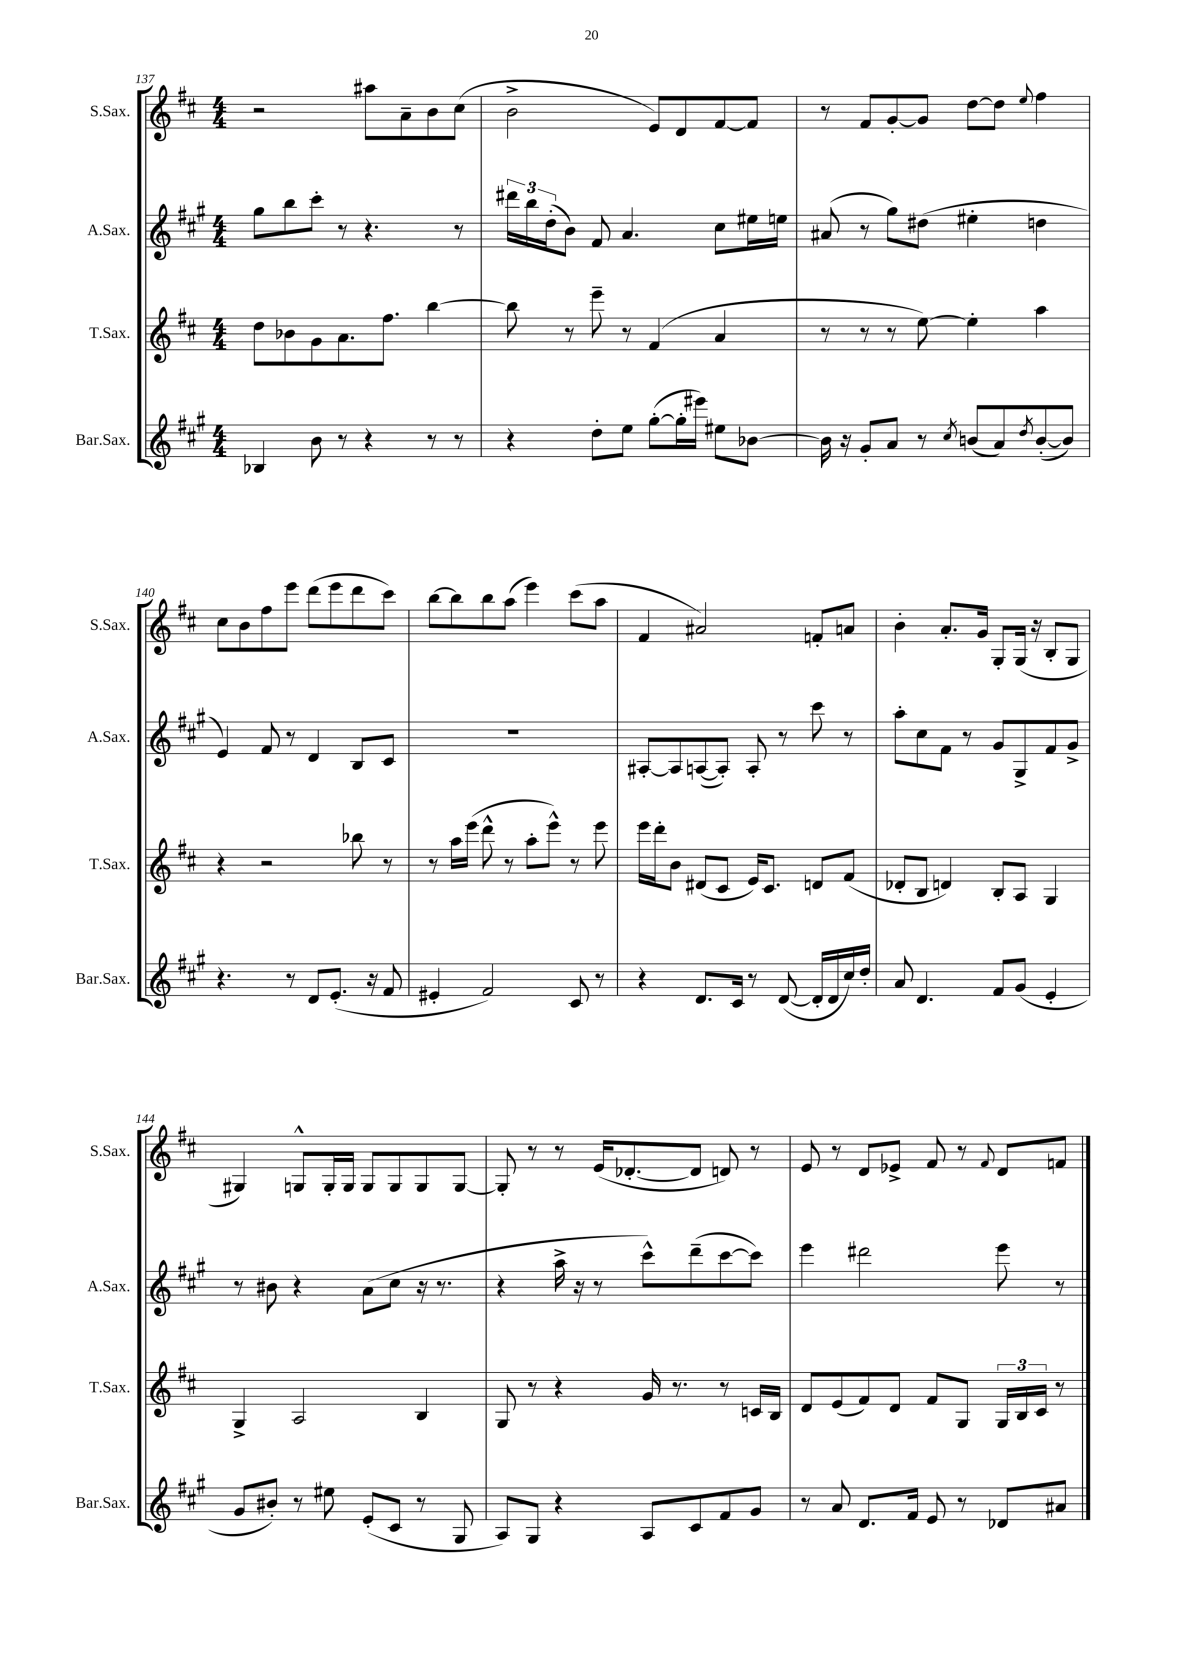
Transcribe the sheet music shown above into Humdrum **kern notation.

**kern	**kern	**kern	**kern
*staff4	*staff3	*staff2	*staff1
*clefG2	*clefG2	*clefG2	*clefG2
*k[f#c#g#]	*k[f#c#]	*k[f#c#g#]	*k[f#c#]
*M4/4	*M4/4	*M4/4	*M4/4
4B-	8dd	8gg#	2r
.	8b-	8bb	.
8b	8g	8ccc#'	.
8r	8.a	8r	.
4r	.	4.r	8aa#
.	8.ff#	.	.
.	.	.	8a~
8r	[4bb	.	8b
8r	.	8r	(8cc#
=	=	=	=
4r	8bb]	24ddd#	2b^
.	.	24bb	.
.	.	(24dd'	.
.	8r	8b)	.
8dd'	8eee~	8f#	.
8ee	8r	4.a	.
([8gg#'	(4f#	.	8e)
16gg#']	.	.	8d
16eee#)	.	.	.
8ee#	4a	8cc#	[8f#
[8b-	.	16ee#	8f#]
.	.	16ee	.
=	=	=	=
16b-]	8r	(8a#	8r
16r	.	.	.
8g#'	8r	8r	8f#
8a	8r	8gg#)	[8g'
8r	[8ee)	(8dd#	8g]
8qcc#	.	.	.
(8b	4ee']	4ee#'	[8dd
8a)	.	.	8dd]
8qdd	.	.	8qqee
([8b'	4aa	4dd	4ff#
8b])	.	.	.
=	=	=	=
4.r	4r	4e)	8cc#
.	.	.	8b
.	2r	8f#	8ff#
8r	.	8r	8eee
8d	.	4d	(8ddd
(8.e'	.	.	8eee
.	8bb-	8B	8ddd
16r	.	.	.
8f#	8r	8c#	8ccc#)
=	=	=	=
4e#'	8r	1r	[8bb
.	16aa	.	8bb]
.	(16eee	.	.
2f#)	8ddd^^	.	8bb
.	8r	.	(8aa
.	8aa'	.	4eee)
.	8eee^^)	.	.
8c#	8r	.	(8ccc#
8r	8eee	.	8aa
=	=	=	=
4r	16eee	[8A#'	4f#
.	16ddd'	.	.
.	8b	8A#]	.
8.d	(8d#	([8A	2a#)
.	8c#	8A'])	.
16c#	.	.	.
8r	16e)	8A'	.
.	8.c#	.	.
([8d	.	8r	.
16d']	8d	8ccc#	8f'
16d	.	.	.
16cc#)	(8f#	8r	8a
16dd'	.	.	.
=	=	=	=
8a	8d-'	8aa'	4b'
4.d	8B	8cc#	.
.	4d)	8f#	8.a'
.	.	8r	.
.	.	.	16g
8f#	8B'	8g#	8G'
(8g#	8A	8G#^	(16G
.	.	.	16r
4e'	4G	8f#	8B'
.	.	8g#^	8G
=	=	=	=
8g#	4G^	8r	4G#)
8b#')	.	8b#	.
8r	2A	4r	8G^^
8ee#	.	.	16G'
.	.	.	16G
(8e'	.	(8a	8G
8c#	.	8cc#	8G
8r	4B	16r	8G
.	.	8.r	.
8G#	.	.	[8G
=	=	=	=
8A)	8G	4r	8G']
8G#	8r	.	8r
4r	4r	16aa^	8r
.	.	16r	.
.	.	8r	(16e
.	.	.	[8.d-'
8A	16g	8ccc#^^)	.
.	8.r	.	.
8c#	.	(8ddd~	8d-]
8f#	8r	[8ccc#	8d)
8g#	16c	8ccc#])	8r
.	16B	.	.
=	=	=	=
8r	8d	4eee	8e
8a	(8e	.	8r
8.d	8f#)	2ddd#	8d
.	8d	.	8e-^
16f#	.	.	.
8e	8f#	.	8f#
8r	8G	.	8r
.	.	.	8qqf#
8d-	24G	8eee	8d
.	24B	.	.
.	24c#	.	.
8a#	8r	8r	8f
==	==	==	==
*-	*-	*-	*-
